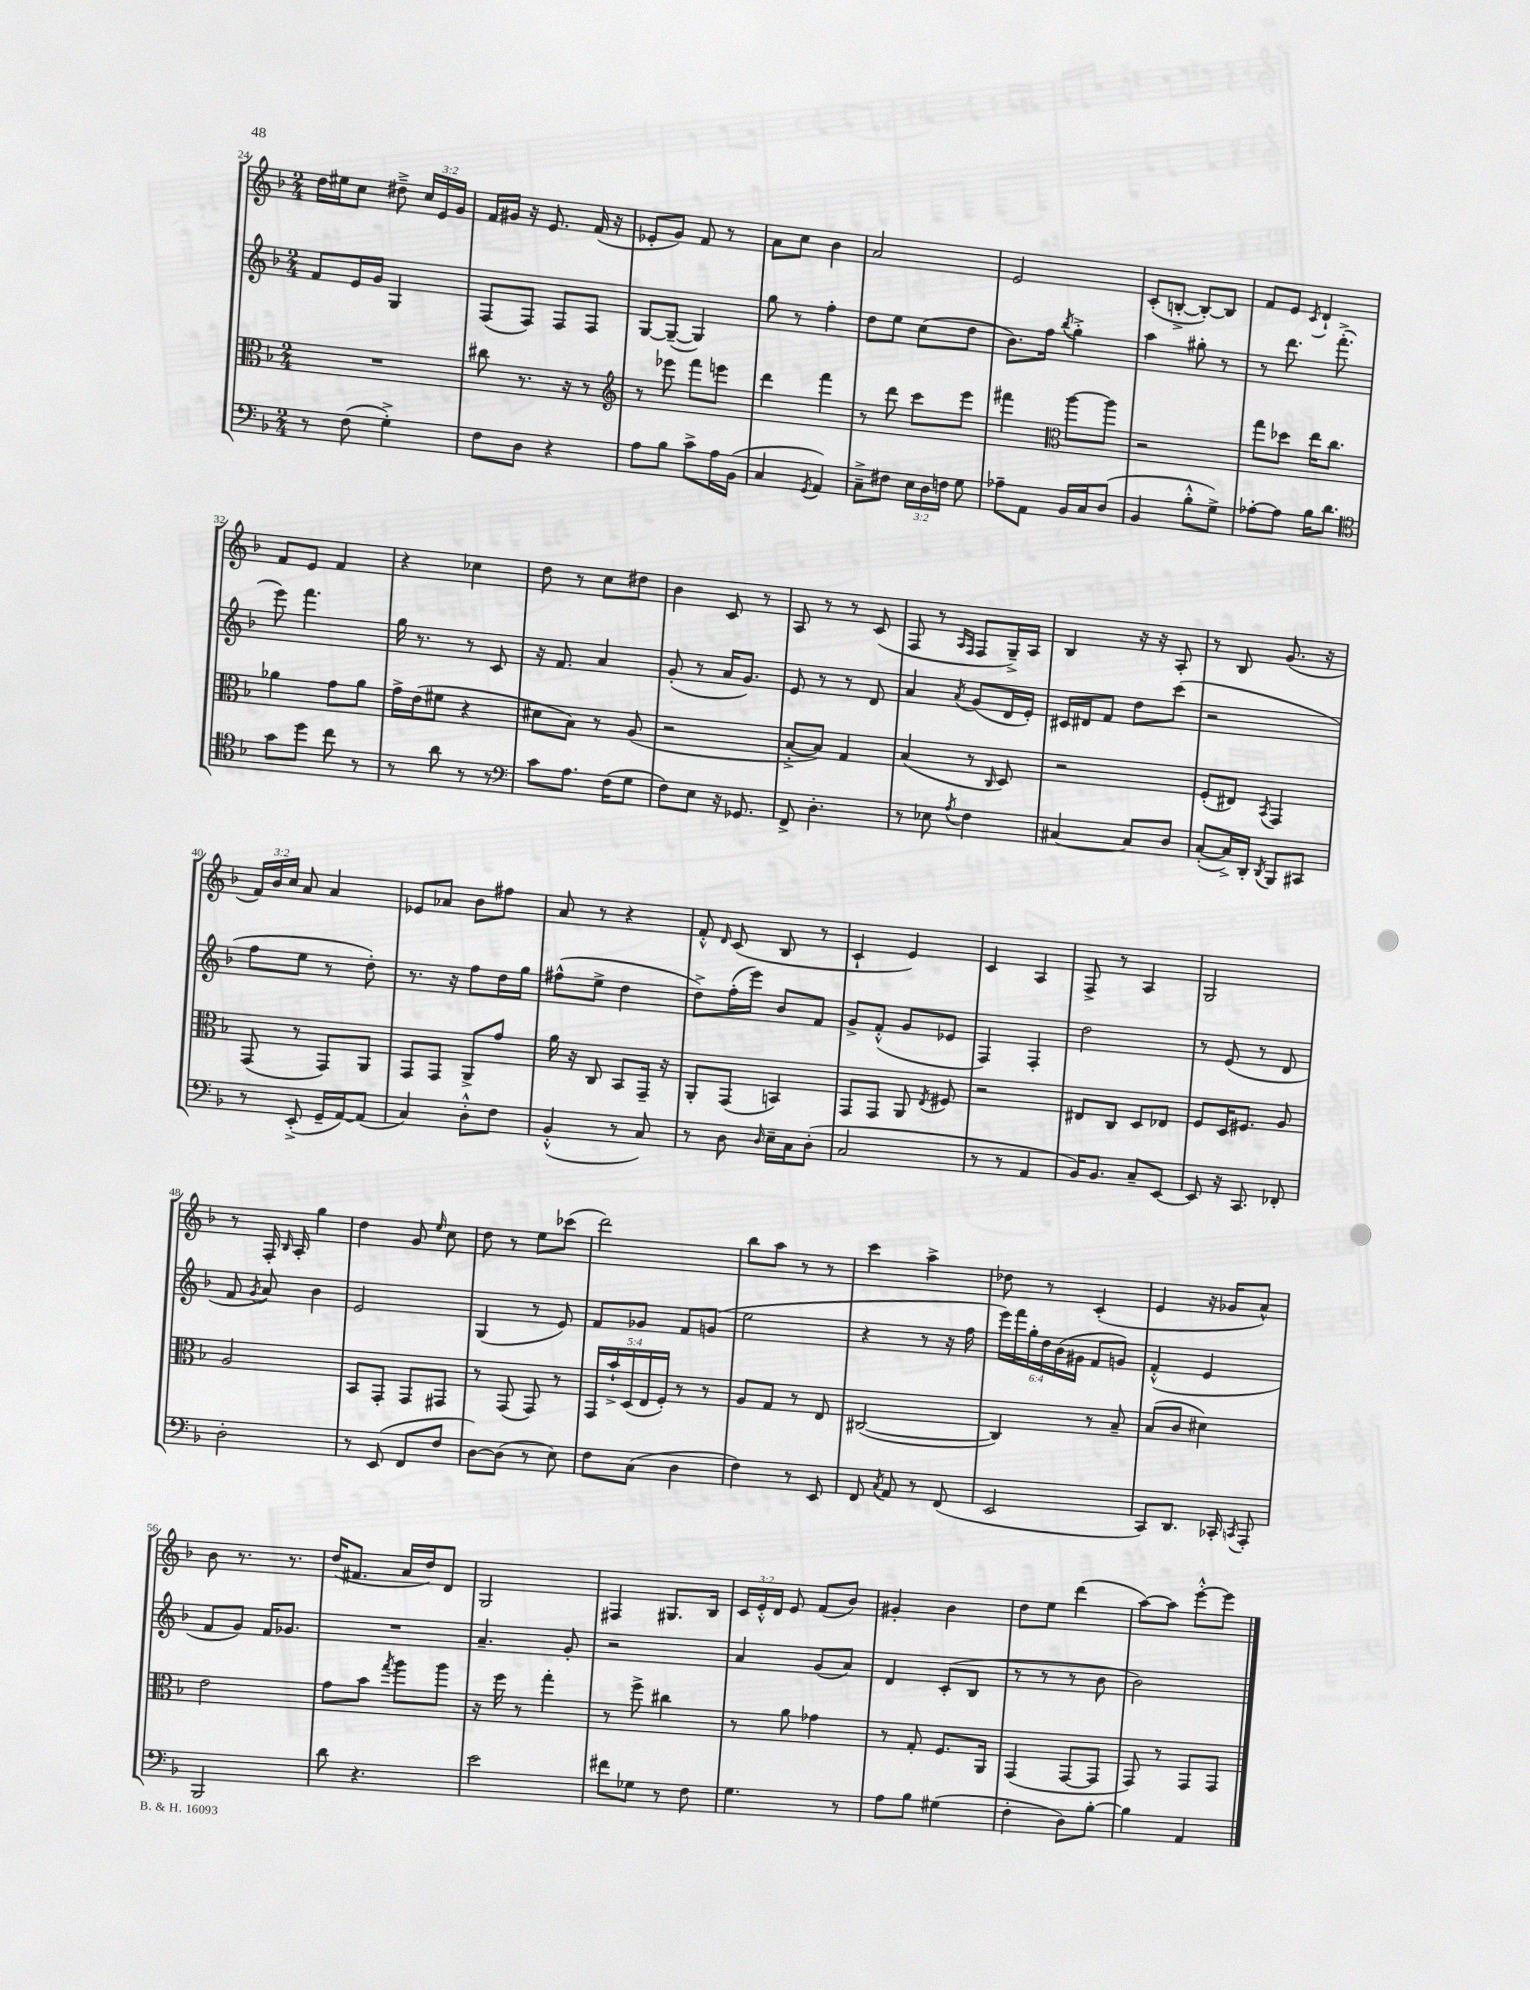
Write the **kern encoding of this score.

**kern	**kern	**kern	**kern
*part4	*part3	*part2	*part1
*staff4	*staff3	*staff2	*staff1
*clefF4	*clefC3	*clefG2	*clefG2
*k[b-]	*k[b-]	*k[b-]	*k[b-]
*M2/4	*M2/4	*M2/4	*M2/4
=24	=24	=24	=24
8r	2r	8f/L	16dd\LL
.	.	.	16ee#X\J
(8F\	.	16e/L	8cc\J
.	.	16g/JJ	.
4G'^\)	.	4G/	8dd#X~^\
.	.	.	24cc/LL
.	.	.	24e/
.	.	.	24g/JJ
=25	=25	=25	=25
8F\L	8cc#X\	(8F/L	16f/LL
.	.	.	16g#X/JJ
8D\J	8.r	8F/J)	16r
.	.	.	8.e/
4r	.	8F/L	.
.	16r	.	.
.	8r	8F/J	(16f/
.	.	.	16r
=26	=26	=26	=26
*	*clefG2	*	*
8A\L	8r	[8G/L	8e-X'/L
8B-\J	8eee-X\	(8G~/J_	8g/J)
8c^\L	8fff\L	4G/])	8f/
16A\L	8eeen\J	.	8r
(16BB-\JJ	.	.	.
=27	=27	=27	=27
4C/	4ddd\	8gg\	8a\L
.	.	8r	8cc\J
8qGG/	.	.	.
4AA/)	4fff\	4ff'\	4b-\
=28	=28	=28	=28
8C~^\L	8r	8dd\L	2a/
8F#X\J	8ddd\	8ee\J	.
24E\LL	8ccc\L	(8cc\L	.
24D\	.	.	.
24Fn\JJ	.	.	.
8G\	8eee\J	8dd\J	.
=29	=29	=29	=29
8A-X~\L	4fff#X\	8.b-\L)	2e/
8AA\J	.	.	.
.	.	16ff\Jk	.
*	*clefC3	*	*
.	.	8qbb-/	.
16BB-/LL	[8aa\L	4gg'^\	.
16C/J	.	.	.
(8D/J	8aa\J]	.	.
=30	=30	=30	=30
4BB-/	2r	4aa\	(8c'/L
.	.	.	[8Bn'^/J
8B-'^^\L	.	8gg#X'\	8B'/L_)
8G^\J)	.	8r	8B/J]
=31	=31	=31	=31
[8A-X'\L	8gg\L	8r	8f/L
8A-\J]	8dd-X\J	8.ddd\	8e/J
.	.	.	8qc/
16B-\KL	16ee\KL	.	4d`/
8.d\J	8.cc\J	(8.fff'^\	.
!!LO:LB:g=z
=32	=32	=32	=32
*clefC4	*	*	*
8g\L	4a-X\	8eee\)	8f/L
8dd\J	.	4.fff\	8e/J
8cc\	8g\L	.	4f/
8r	8a-\J	.	.
=33	=33	=33	=33
8r	16g^\LL	16gg\	4r
.	(16e\J	8.r	.
8a\	8f#X\J	.	.
8r	4r	8r	4cc-X\
8r	.	8c/	.
=34	=34	=34	=34
*clefF4	*	*	*
8c\L	8d#X\L	16r	8dd\
.	.	8.f/	.
8.A\J	8B-\J)	.	8r
.	8r	4a/	8cc\L
(16F\KL	.	.	.
8G\J	(8A/	.	8dd#X\J
=35	=35	=35	=35
8F\L)	2r	(8g'/	4b-\
8E\J	.	8r	.
16r	.	16a/KL	8c/
8.GG-X/	.	8.g/J)	.
.	.	.	8r
=36	=36	=36	=36
8FF^/	[8B-'^/L	8e/	8A/
4.D'\	8B-/J])	8r	8r
.	4G/	8r	8r
.	.	8d/	(8c/
=37	=37	=37	=37
8r	(4B-/	4a/	8F/
8E-X\	.	.	8r
.	.	.	16qqA/LL
8qA/	.	8qa/	16qqF/JJ
4F\	8r	(8g/L	8F/L
.	16qqC/	.	.
.	8D/)	16d/L	16G~^/L)
.	.	16e'/JJ)	16A/JJ
=38	=38	=38	=38
[4C#X/	2r	16c#X/LL	4B-/
.	.	16d#X/J	.
.	.	8f/J	.
8C#/L]	.	8dd\L	16r
.	.	.	16r
8D/J	.	(8ccc\J	8A'/
=39	=39	=39	=39
([8C'/L	(8F'/L	2r	8r
16C^/L])	8E#X/J)	.	8B-/
16DD'/JJ	.	.	.
8qDD/	8qBB-/	.	.
8BBB-/L	4GG/	.	(8.g/
8CC#X/J	.	.	.
.	.	.	16r
!!LO:LB:g=z
=40	=40	=40	=40
8r	(8GG/	8ff\L	24f/LL)
.	.	.	24b-/
.	.	.	24cc/JJ
(8EE'^/	8r	8ee\J	8a/
16GG~/LL	8GG/L)	8r	4a/
[16AA/J)	.	.	.
(8AA/J]	8AA/J	8dd'\)	.
=41	=41	=41	=41
4C/)	8GG/L	8.r	8e-X/L
.	8GG/J	.	8a-X/J
.	.	16r	.
8D'^^\L	8AA^/L	8ff\L	8b-\L
8F\J	8g/J	16dd\L	8ff#X\J
.	.	16gg\JJ	.
=42	=42	=42	=42
(4BB-'^^/	16a\	(8ff#X^^\L	8a/
.	16r	.	.
.	8C/	8ee^\J	8r
8r	8BB-/L	4dd\	4r
8C/)	16GG~/Jk	.	.
.	16r	.	.
=43	=43	=43	=43
8r	8AA'/L	8dd^\L)	8f'^^/
.	.	.	16qqd/
8D\	(8GG/J	(16ff'\L	(8c/
.	.	16eee\JJ)	.
16qqD/	.	.	.
16E~\LL	4BBn/)	8b-/L	8B-/
16C\J	.	.	.
(8D'\J	.	8f/J	8r
=44	=44	=44	=44
2C/	8GG/L	8g^/L	4c`/
.	8GG/J	(8f'^^/J	.
.	8AA/	8g/L	4e/)
.	8qE/	.	.
.	8F#X/	8e-X/J	.
=45	=45	=45	=45
8r	2r	4F/)	4c/
8r	.	.	.
4AA/	.	4F'/	4A/
=46	=46	=46	=46
16BB-/KL)	8E#X/L	2dd\	8F^/
8.BB-/J	.	.	.
.	8C/J	.	8r
8C~/L	8D/L	.	4A/
[8EE/J	8E-X/J	.	.
=47	=47	=47	=47
8EE/]	8F/L	8r	2G/
16r	16D/K	(8e/	.
8.CC/	8.F#X/J	.	.
.	.	8r	.
8FF-X'/	8A/	8d/	.
!!LO:LB:g=z
=48	=48	=48	=48
2D'\	2A/	8f/	8r
.	.	8qg/	.
.	.	8a/)	16F'/
.	.	.	16qqB-/
.	.	.	16A'/
.	.	4b-\	4gg\
=49	=49	=49	=49
8r	8BB-/L	2e/	4dd\
(8EE/	8GG'/J	.	.
8FF/L	8GG/L	.	8g/
.	.	.	16qqee/
8F/J	8GG#X/J	.	8cc\
=50	=50	=50	=50
[8D\L)	8r	(4G/	8dd\
(8D\J]	(8GG/	.	8r
8r	8GG/)	8r	8ee\L
8E\)	8r	8e/)	(8ccc-X\J
=51	=51	=51	=51
8F\L	20GG/LL	8f/L	2ddd\)
.	20b-`^/	.	.
.	(20D/	.	.
(8C\J	.	8g-X/J	.
.	20E/	.	.
.	20F'/JJ)	.	.
4D\	8r	8f/L	.
.	8r	(8gn/J	.
=52	=52	=52	=52
4F\)	8A/L	2ee\	8bb-\L
.	8G/J	.	8aa\J
8r	8r	.	8r
8EE/	8E/	.	8r
=53	=53	=53	=53
8FF/	([2C#X/	4r	4ccc\
8qC/	.	.	.
8AA/	.	.	.
8r	.	8r	4aa^\
(8FF/	.	16r	.
.	.	16ff\	.
=54	=54	=54	=54
2EE/	4C#/])	24eee\LL)	8dd-X\
.	.	24fff\	.
.	.	24gg'\	.
.	.	24dd\	8r
.	.	(24b-\	.
.	.	24g#X\JJ	.
.	8r	8f/L	(4c'/
.	8B-~/	8gn/J)	.
=55	=55	=55	=55
8CC/L)	(8B-/L	(4f'^^/	4e/
8.DD/J	8c/J	.	.
.	4d#X\)	4e/	16r
16CC-X'/	.	.	16g-X/KL
8qCCn/	.	.	.
8AAA'/	.	.	8a^^/J)
!!LO:LB:g=z
=56	=56	=56	=56
2BBB-/	2e\	8f/L	8b-\
.	.	8g/J)	8.r
.	.	16f/KL	.
.	.	8.g-X/J	8.r
=57	=57	=57	=57
8d\	8g\L	2r	(16dd/KL
.	.	.	8.f#X/J
4.r	8b-\J	.	.
.	8qgg/	.	.
.	8aa\L	.	16a/LL
.	.	.	16dd/J)
.	8aa\J	.	8d/J
=58	=58	=58	=58
2e\	16r	4.a~/	2G/
.	16ff\	.	.
.	8r	.	.
.	4gg'\	.	.
.	.	8g'/	.
=59	=59	=59	=59
8f#X\L	8r	2r	4F#X/
8G-X\J	8ff^\	.	.
8r	4cc#X\	.	8.G#X/L
8F\	.	.	.
.	.	.	16B-/Jk
=60	=60	=60	=60
4.G\	8r	4a/	24c/LL
.	.	.	24e'^^/
.	.	.	24d/JJ
.	8a\	.	8e/
.	4g-X\	(8g/L	(8f/L
8r	.	8a/J)	8b-/J)
=61	=61	=61	=61
8A\L	8r	4d/	4g#X'/
8B-\J	8G'/	.	.
(4G#X\	8.F/L	(8c'/L	4b-\
.	.	8B-/J	.
.	16AA/Jk	.	.
=62	=62	=62	=62
4F'\	(4GG/	8r	8dd\L
.	.	8r	8ee\J
8D\L)	[8GG/L	8r	(4ddd\
[8B-'\J	8GG/J]	8b-\	.
=63	=63	=63	=63
4B-\]	8GG/)	2b-\)	[8aa\L)
.	8r	.	8aa\J]
4AA/	8GG/L	.	[8eee'^^\L
.	8GG/J	.	8eee\J]
==	==	==	==
*-	*-	*-	*-
